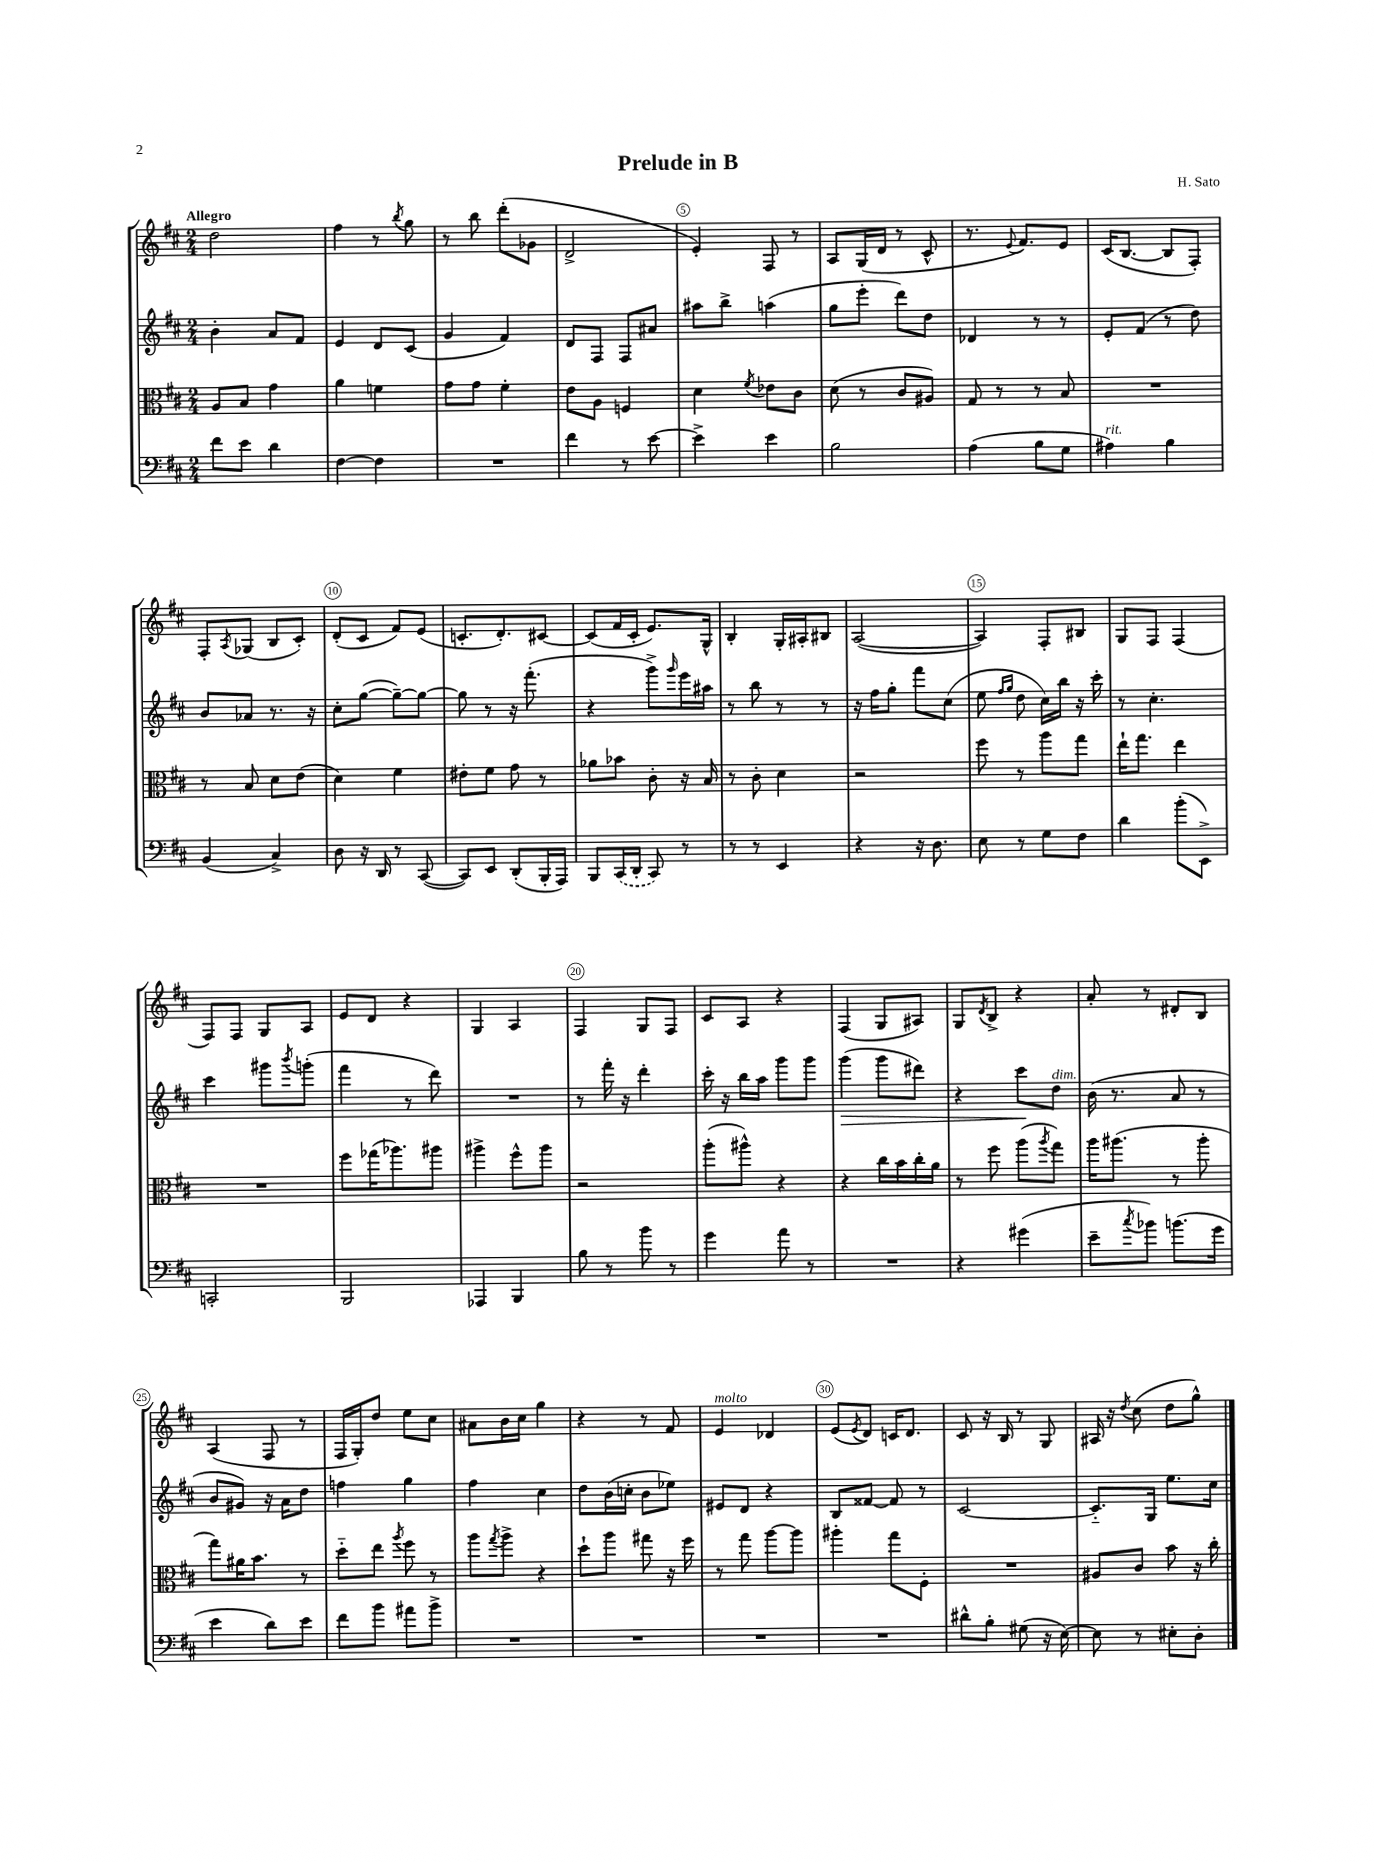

**kern	**kern	**kern	**kern
*staff4	*staff3	*staff2	*staff1
*clefF4	*clefC3	*clefG2	*clefG2
*k[f#c#]	*k[f#c#]	*k[f#c#]	*k[f#c#]
*M2/4	*M2/4	*M2/4	*M2/4
8f#\L	8A/L	4b'\	2dd\
8e\J	8B/J	.	.
4d\	4g\	8a/L	.
.	.	8f#/J	.
=	=	=	=
[4F#\	4a\	4e/	4ff#\
4F#\]	4f\	8d/L	8r
.	.	.	8qbb/
.	.	(8c#/J	8gg\
=	=	=	=
2r	8g\L	4g/	8r
.	8g\J	.	8bb\
.	4f#'\	4f#/)	(8ddd'\L
.	.	.	8g-\J
=	=	=	=
4f#\	8e\L	8d/L	2d^/
.	8A\J	8F#/J	.
8r	4F/	8F#/L	.
[8e\	.	8a#/J	.
=	=	=	=
4e^\]	4d\	8aa#\L	4e'/)
.	.	8bb^\J	.
.	8qf#/	.	.
4e\	8e-\L	(4aa\	8F#/
.	8c#\J	.	8r
=	=	=	=
2B\	(8d\	8gg\L	8A/L
.	8r	8eee'\J	(16G/L
.	.	.	16d/JJ
.	8c#/L	8ddd\L)	8r
.	8A#/J)	8dd\J	8c#^^/
=	=	=	=
(4A\	8G/	4d-/	8.r
.	8r	.	.
.	.	.	8qqe/
.	.	.	8.f#/L)
8B\L	8r	8r	.
8G\J	8B/	8r	8e/J
=	=	=	=
4A#\)	2r	8e'/L	(16c#/LK
.	.	.	[8.B/J
.	.	(8f#/J	.
4B\	.	8r	8B/]L
.	.	8dd\)	8F#'/J)
=	=	=	=
(4BB/	8r	8b/L	8F#'/L
.	.	.	8qA/
.	8B/	8a-/J	(8G-/J
4C#^/)	8d\L	8.r	8B/L
.	(8e\J	.	8c#'/J)
.	.	16r	.
=	=	=	=
8D\	4d\)	8cc#'\L	(8d'/L
16r	.	([8gg\J	8c#/J
16DD/	.	.	.
8r	4f#\	8gg~\_L)	8f#/L)
([8CC#/	.	8gg\_J	(8e/J
=	=	=	=
8CC#/]L)	8e#'\L	8gg\]	8.c'/L
8EE/J	8f#\J	8r	.
.	.	.	8.d'/)
(8DD'/L	8g\	16r	.
.	.	(8.fff#'\	.
16BBB'/L	8r	.	[8c#/J
16AAA/JJ)	.	.	.
=	=	=	=
8BBB/L	8a-\L	4r	(8c#/]L
(16CC#/L	8b-\J	.	16f#/L
16DD'/JJ	.	.	16c#'/JJ
8CC#/)	8c#'\	8ggg^\L)	8.e/L)
.	.	16qqggg/	.
8r	16r	16eee\L	.
.	16B/	16aa#\JJ	16G^^/Jk
=	=	=	=
8r	8r	8r	4B'/
8r	8c#'\	8bb\	.
4EE/	4d\	8r	16G'/LL
.	.	.	16A#'/J
.	.	8r	8B#/J
=	=	=	=
4r	2r	16r	([2A/
.	.	16ff#\LK	.
.	.	8gg'\J	.
16r	.	8fff#\L	.
8.D\	.	.	.
.	.	(8cc#\J	.
=	=	=	=
8E\	8ff#\	8ee\	4A/])
.	.	16qqff#/LL	.
.	.	16qqgg/JJ	.
8r	8r	8dd\	.
8G\L	8aa\L	16cc#\LL)	8F#'/L
.	.	16bb\JJ	.
8F#\J	8gg\J	16r	8B#/J
.	.	16ccc#'\	.
=	=	=	=
4d\	16ee`\LK	8r	8G/L
.	8.gg\J	.	.
.	.	4.cc#'\	8F#/J
(8b'\L	4ee\	.	(4F#/
8EE^\J)	.	.	.
=	=	=	=
2CC'/	2r	4ccc#\	8F#/L)
.	.	.	8F#/J
.	.	8ggg#\L	8G/L
.	.	8qbbb/	.
.	.	(8ggg'\J	8A/J
=	=	=	=
2BBB/	8ff#\L	4fff#\	8e/L
.	(16gg-\K	.	8d/J
.	8.aa-\)	.	.
.	.	8r	4r
.	8aa#\J	8ddd\)	.
=	=	=	=
4AAA-/	4aa#^\	2r	4G/
4BBB/	8ff#^^\L	.	4A/
.	8aa#\J	.	.
=	=	=	=
8B\	2r	8r	4F#/
8r	.	16fff#'\	.
.	.	16r	.
8b\	.	4ddd'\	8G/L
8r	.	.	8F#/J
=	=	=	=
4g\	(8aa'\L	16ccc#'\	8c#/L
.	.	16r	.
.	8aa#^^\J)	16bb\LL	8A/J
.	.	16aa\JJ	.
8a\	4r	8ggg\L	4r
8r	.	8ggg\J	.
=	=	=	=
2r	4r	(4ggg\	(4F#/
.	16cc#\LL	8ggg\L	8G/L
.	16b\	.	.
.	16cc#'\	8ddd#\J)	8A#/J)
.	16a\JJ	.	.
=	=	=	=
4r	8r	4r	8G/L
.	.	.	8qd/
.	8ff#\	.	8B^/J
(4g#\	(8aa\L	8ccc#\L	4r
.	8qaa/	.	.
.	8gg\J)	8dd\J	.
=	=	=	=
8e~\L	16aa\LK	(16b\	8a'/
.	(8.aa#\J	8.r	.
8qcc#/	.	.	.
8b-\J)	.	.	8r
(8.b\L	8r	8a/	8d#'/L
.	8aa#'\	8r	8B/J
16g\Jk	.	.	.
=	=	=	=
4e\	8gg\L)	8b/L	(4A/
.	16a#\K	8g#/J)	.
.	8.b\J	.	.
8d\L)	.	16r	8F#/
.	.	16a\LK	.
8e\J	8r	8dd\J	8r
=	=	=	=
8f#\L	8dd'~\L	4ff\	16F#/LL
.	.	.	16G'/J)
8b\J	8ee\J	.	8dd/J
.	8qaa/	.	.
8a#\L	8ff#\	4gg\	8ee\L
8b^\J	8r	.	8cc#\J
=	=	=	=
2r	8aa\L	4ff#\	8a#\L
.	8qgg/	.	.
.	8aa^\J	.	16b\L
.	.	.	16cc#\JJ
.	4r	4cc#\	4gg\
=	=	=	=
2r	8dd`\L	8dd\L	4r
.	8aa\J	(16b\L	.
.	.	16cc'\JJ	.
.	8gg#\	8b\L	8r
.	16r	8ee-\J)	8f#/
.	16ff#\	.	.
=	=	=	=
2r	8r	8e#/L	4e/
.	8gg\	8d/J	.
.	[8aa\L	4r	4d-/
.	8aa\]J	.	.
=	=	=	=
2r	4aa#'\	8B/L	(8e/L
.	.	.	8qe/
.	.	[8f##/J	8d/J)
.	8gg\L	8f##/]	16c/LK
.	.	.	8.d/J
.	8F#'\J	8r	.
=	=	=	=
8d#^^\L	2r	[2c#/	8c#/
8B'\J	.	.	16r
.	.	.	16B/
(8G#\	.	.	8r
16r	.	.	8G/
[16E\)	.	.	.
=	=	=	=
8E\]	8A#/L	8.c#'~/]L	16A#/
.	.	.	16r
.	.	.	8qdd/
8r	8c#/J	.	(8cc#\
.	.	16G/Jk	.
8E#'\L	8b\	8.ee\L	8dd\L
8D'\J	16r	.	8gg^^\J)
.	16cc#'\	16cc#\Jk	.
==	==	==	==
*-	*-	*-	*-
